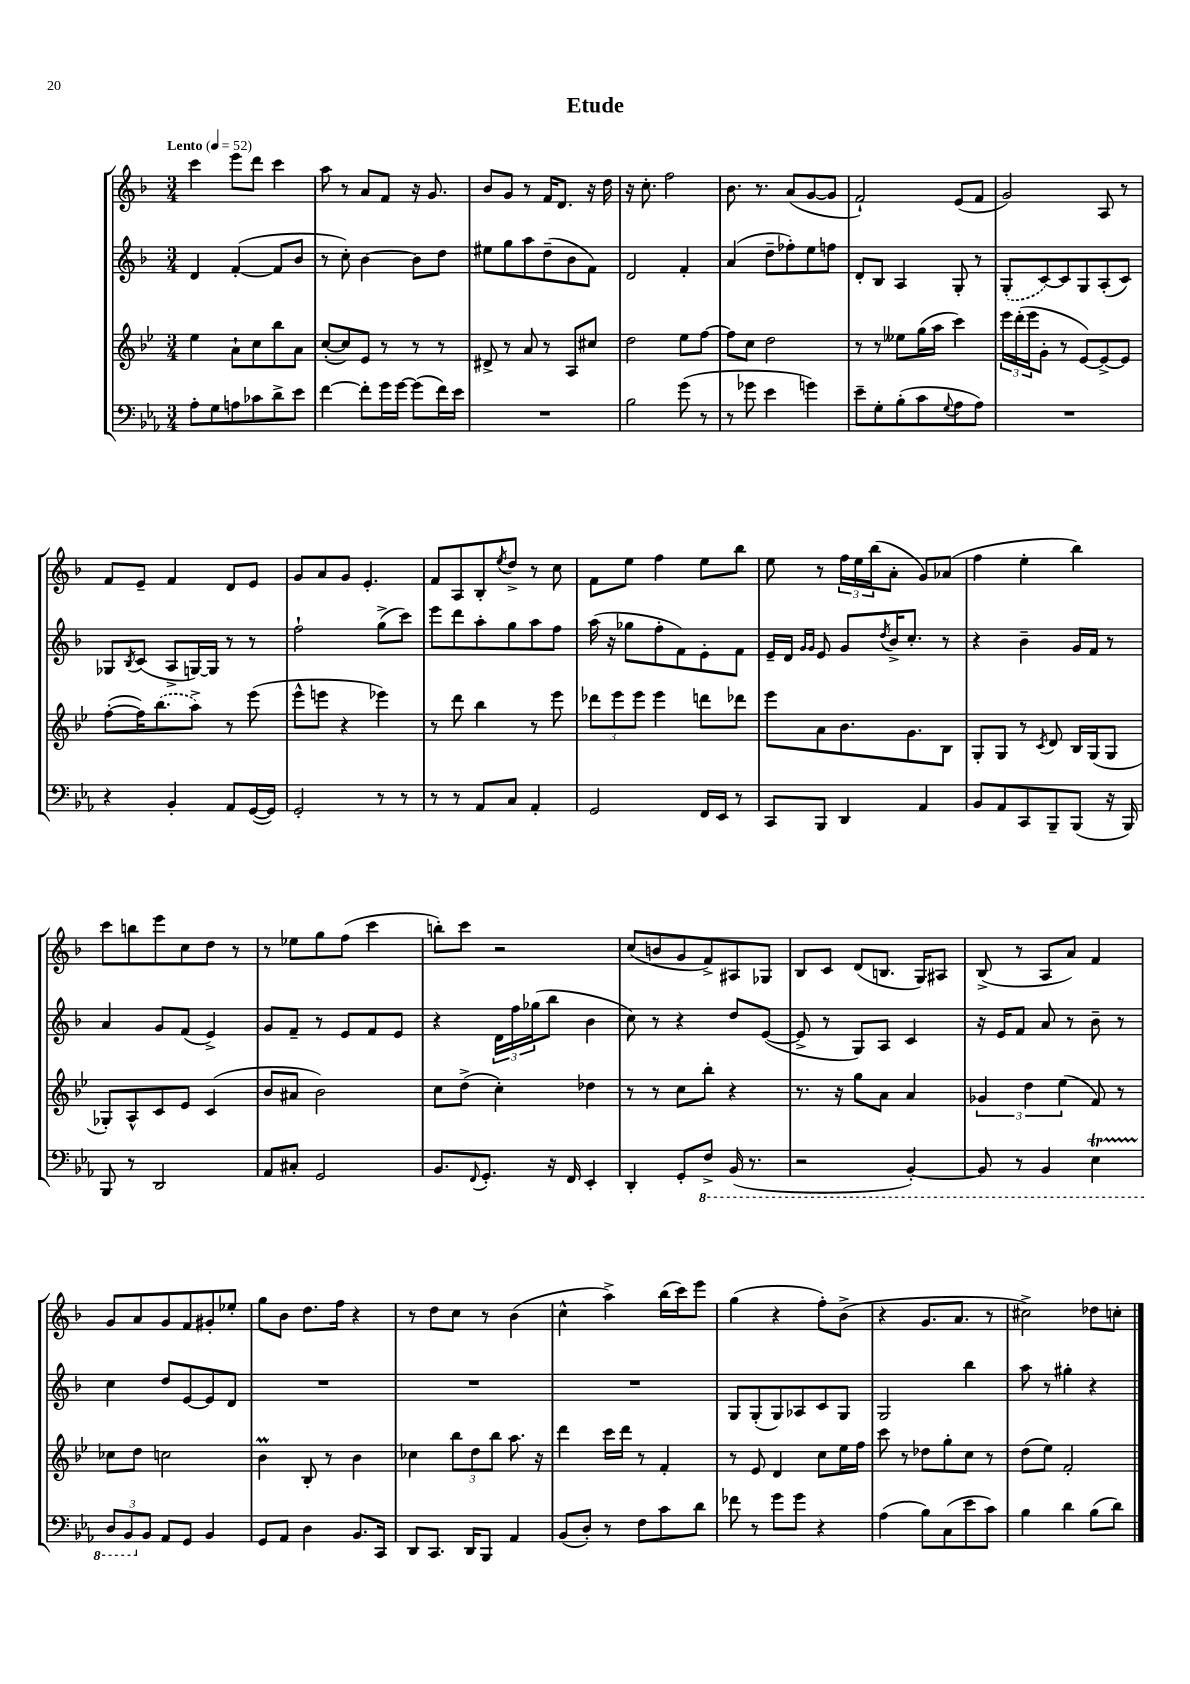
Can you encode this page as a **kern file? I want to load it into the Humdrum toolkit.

**kern	**kern	**kern	**kern
*part4	*part3	*part2	*part1
*staff4	*staff3	*staff2	*staff1
*clefF4	*clefG2	*clefG2	*clefG2
*k[b-e-a-]	*k[b-e-]	*k[b-]	*k[b-]
*M3/4	*M3/4	*M3/4	*M3/4
*MM52	*MM52	*MM52	*MM52
=1	=1	=1	=1
!	!	!	!LO:TX:a:B:t=Lento
8A-'\L	4ee-\	4d/	4ccc\
8G\	.	.	.
8An\	8a`\L	([4f'/	8eee\L
8c-X\	8cc\	.	8ddd\J
8d^\	8bb-\	8f/L]	4ccc\
8e-\J	8a\J	8b-/J	.
=2	=2	=2	=2
[4f\	([8cc'/L	8r	8aa\
.	8cc/])	8cc'\)	8r
8f'\L]	8e-/J	[4b-\	8a/L
16g\L	8r	.	8f/J
[16g\JJ	.	.	.
(8g\L]	8r	8b-\L]	16r
.	.	.	8.g/
16f\L)	8r	8dd\J	.
16e-\JJ	.	.	.
=3	=3	=3	=3
2.r	8d#X^/	8ee#X\L	8b-/L
.	8r	8gg\	8g/J
.	8a/	8aa\	8r
.	8r	(8dd~\	16f/KL
.	.	.	8.d/J
.	8A/L	8b-\	.
.	8cc#X/J	8f\J)	16r
.	.	.	16dd\
=4	=4	=4	=4
2B-\	2dd\	2d/	16r
.	.	.	8.cc'\
.	.	.	2ff\
(8g\	8ee-\L	4f'/	.
8r	[8ff\J	.	.
=5	=5	=5	=5
8r	8ff\L]	(4a/	8.b-\
8g-X\	8cc\J	.	.
.	.	.	8.r
4e-\	2dd\	8dd~\L	.
.	.	8ff-X'\)	(8a/L
4gn\)	.	8ee\	[8g/
.	.	8ffn\J	8g/J]
=6	=6	=6	=6
8e-~\L	8r	8d'/L	2f`/)
8G'\	8r	8B-/J	.
(8B-'\	8ee--X\L	4A/	.
8c\	(16gg\L	.	.
.	16aa\JJ	.	.
8qqG/	.	.	.
8A-\	4ccc\)	8G'/	(8e/L
8A-\J)	.	8r	8f/J
=7	=7	=7	=7
2.r	24eee-\LL	(8G'/L	2g/)
.	(24ddd'\	.	.
.	24eee-\J	.	.
.	8g'\J	[8c/)	.
.	8r	8c/]	.
.	[8e-/L)	8G/	.
.	8e-^/_	(8A'/	8A/
.	8e-/J]	8c/J)	8r
!!LO:LB:g=z
=8	=8	=8	=8
4r	([8ff'\L	8G-X/L	8f/L
.	.	8qB-/	.
.	16ff\K])	(8c/J	8e~/J
.	(8.bb-\	.	.
4BB-'/	.	8A^/L	4f/
.	8aa^\J)	[16Gn/L)	.
.	.	16G/JJ]	.
8AA-/L	8r	8r	8d/L
([16GG/L	(8eee-\	8r	8e/J
16GG/JJ])	.	.	.
=9	=9	=9	=9
2GG'/	8eee-^^\L	2ff`\	8g/L
.	8eeen\J	.	8a/
.	4r	.	8g/J
.	.	.	4.e'/
8r	4eee-X\)	(8gg^\L	.
8r	.	8ccc\J)	.
=10	=10	=10	=10
8r	8r	8eee\L	8f/L
8r	8ddd\	8ddd\	8A/
8AA-/L	4bb-\	8aa'\	8B-'/
.	.	.	8qee/
8C/J	.	8gg\	8dd^/J
4AA-'/	8r	8aa\	8r
.	8eee-\	8ff\J	8cc\
=11	=11	=11	=11
2GG/	12ddd-X\L	(16aa\	8f\L
.	.	16r	.
.	12eee-\	.	.
.	.	8gg-X\L	8ee\J
.	12eee-\J	.	.
.	4eee-\	8ff'\	4ff\
.	.	8f\)	.
16FF/LL	8dddn\L	8e'\	8ee\L
16EE-/JJ	.	.	.
8r	8ddd-X\J	8f\J	8bb-\J
=12	=12	=12	=12
8CC/L	8eee-\L	16e~/LL	8ee\
.	.	16d/JJ	.
.	.	16qqg/LL	.
.	.	16qqg/JJ	.
8BBB-/J	8a\	8e/	8r
4DD/	8.b-\	8g/L	24ff\LL
.	.	.	24ee\
.	.	.	(24bb-\J
.	.	8qdd/	.
.	.	16b-^/K	8a'\J
.	8.g\	8.cc'/J	.
4AA-/	.	.	8g/L)
.	8B-\J	8r	(8a-X/J
=13	=13	=13	=13
8BB-/L	8G'/L	4r	4ff\
8AA-/	8G/J	.	.
8CC/	8r	4b-~\	4ee'\
.	8qc/	.	.
8BBB-~/	8d/	.	.
(8BBB-/J	16B-/LL	16g/LL	4bb-\)
.	(16G/J	16f/JJ	.
16r	8G/J	8r	.
16BBB-/)	.	.	.
!!LO:LB:g=z
=14	=14	=14	=14
8BBB-/	8G-X'/L)	4a/	8ccc\L
8r	8A^^/	.	8bbn\
2DD/	8c/	8g/L	8eee\
.	8e-/J	(8f/J	8cc\
.	(4c/	4e^/)	8dd\J
.	.	.	8r
=15	=15	=15	=15
8AA-/L	8b-/L	8g/L	8r
8C#X'/J	8a#X/J	8f~/J	8ee-X\L
2GG/	2b-\)	8r	8gg\
.	.	8e/L	(8ff\J
.	.	8f/	4ccc\
.	.	8e/J	.
=16	=16	=16	=16
8.BB-/L	8cc\L	4r	8bbn'\L)
.	(8dd^\J	.	8ccc\J
8qqFF/	.	.	.
8.GG'/J	.	.	.
.	4cc'\)	24d\LL	2r
.	.	24ff\	.
.	.	(24gg-X\J	.
16r	.	8bb-\J	.
16FF/	.	.	.
4EE-'/	4dd-X\	4b-\	.
=17	=17	=17	=17
4DD'/	8r	8cc\)	(8cc/L
.	8r	8r	8bn/
8GG'/L	8cc\L	4r	8g/
*8ba	*	*	*
8FF^/J	8bb-'\J	.	8f^/)
(16BBB-/	4r	8dd/L	8A#X/
8.r	.	.	.
.	.	([8e/J	8G-X/J
=18	=18	=18	=18
2r	8.r	8e^/]	8B-/L
.	.	8r	8c/J
.	16r	.	.
.	8gg\L	8G/L)	(8d/L
.	8a\J	8A/J	8.Bn/J
[4BBB-'/)	4a/	4c/	.
.	.	.	16G/KL)
.	.	.	8A#X/J
=19	=19	=19	=19
8BBB-/]	6g-X/	16r	(8B-^/
.	.	16e/KL	.
8r	.	8f/J	8r
.	6dd\	.	.
4BBB-/	.	8a/	8A/L
.	(6ee-\	.	.
.	.	8r	8a/J)
4EE-T\	8f/)	8b-~\	4f/
.	8r	8r	.
!!LO:LB:g=z
=20	=20	=20	=20
12DD/L	8cc-X\L	4cc\	8g/L
12BBB-/	.	.	.
.	8dd\J	.	8a/
*X8ba	*	*	*
12BB-/J	.	.	.
8AA-/L	2ccn\	8dd/L	8g/
8GG/J	.	[8e/	8f/
4BB-/	.	8e/]	8g#X'/
.	.	8d/J	8ee-X'/J
=21	=21	=21	=21
8GG/L	4b-M\	2.r	8gg\L
8AA-/J	.	.	8b-\J
4D\	8B-'/	.	8.dd\L
.	8r	.	.
.	.	.	16ff\Jk
8.BB-/L	4b-\	.	4r
16CC/Jk	.	.	.
=22	=22	=22	=22
8DD/L	4cc-X\	2.r	8r
8.CC/J	.	.	8dd\L
.	12bb-\L	.	8cc\J
16DD/KL	.	.	.
.	12dd\	.	.
8BBB-/J	.	.	8r
.	12bb-\J	.	.
4AA-/	8.aa\	.	(4b-\
.	16r	.	.
=23	=23	=23	=23
(8BB-/L	4ddd\	2.r	4cc^^\
8D'/J)	.	.	.
8r	16ccc\LL	.	4aa^\)
.	16ddd\JJ	.	.
8F\L	8r	.	.
8c\	4f'/	.	(16bb-\LL
.	.	.	16ccc\J)
8d\J	.	.	8eee\J
=24	=24	=24	=24
8f-X\	8r	8G/L	(4gg\
8r	8e-/	(8G'/	.
8g\L	4d/	8G/)	4r
8g\J	.	8A-X/	.
4r	8cc\L	8c/	8ff'\L)
.	16ee-\L	8G/J	(8b-^\J
.	16ff\JJ	.	.
=25	=25	=25	=25
(4A-\	8ccc\	2G/	4r
.	8r	.	.
8B-\L)	8dd-X\L	.	8.g/L
(8C\	8gg'\	.	.
.	.	.	8.a/J
8e-\	8cc\J	4bb-\	.
8c\J)	8r	.	8r
=26	=26	=26	=26
4B-\	(8dd\L	8aa\	2cc#X^\)
.	8ee-\J)	8r	.
4d\	2f'/	4gg#X'\	.
(8B-\L	.	4r	8dd-X\L
8d\J)	.	.	8ccn'\J
==	==	==	==
*-	*-	*-	*-
